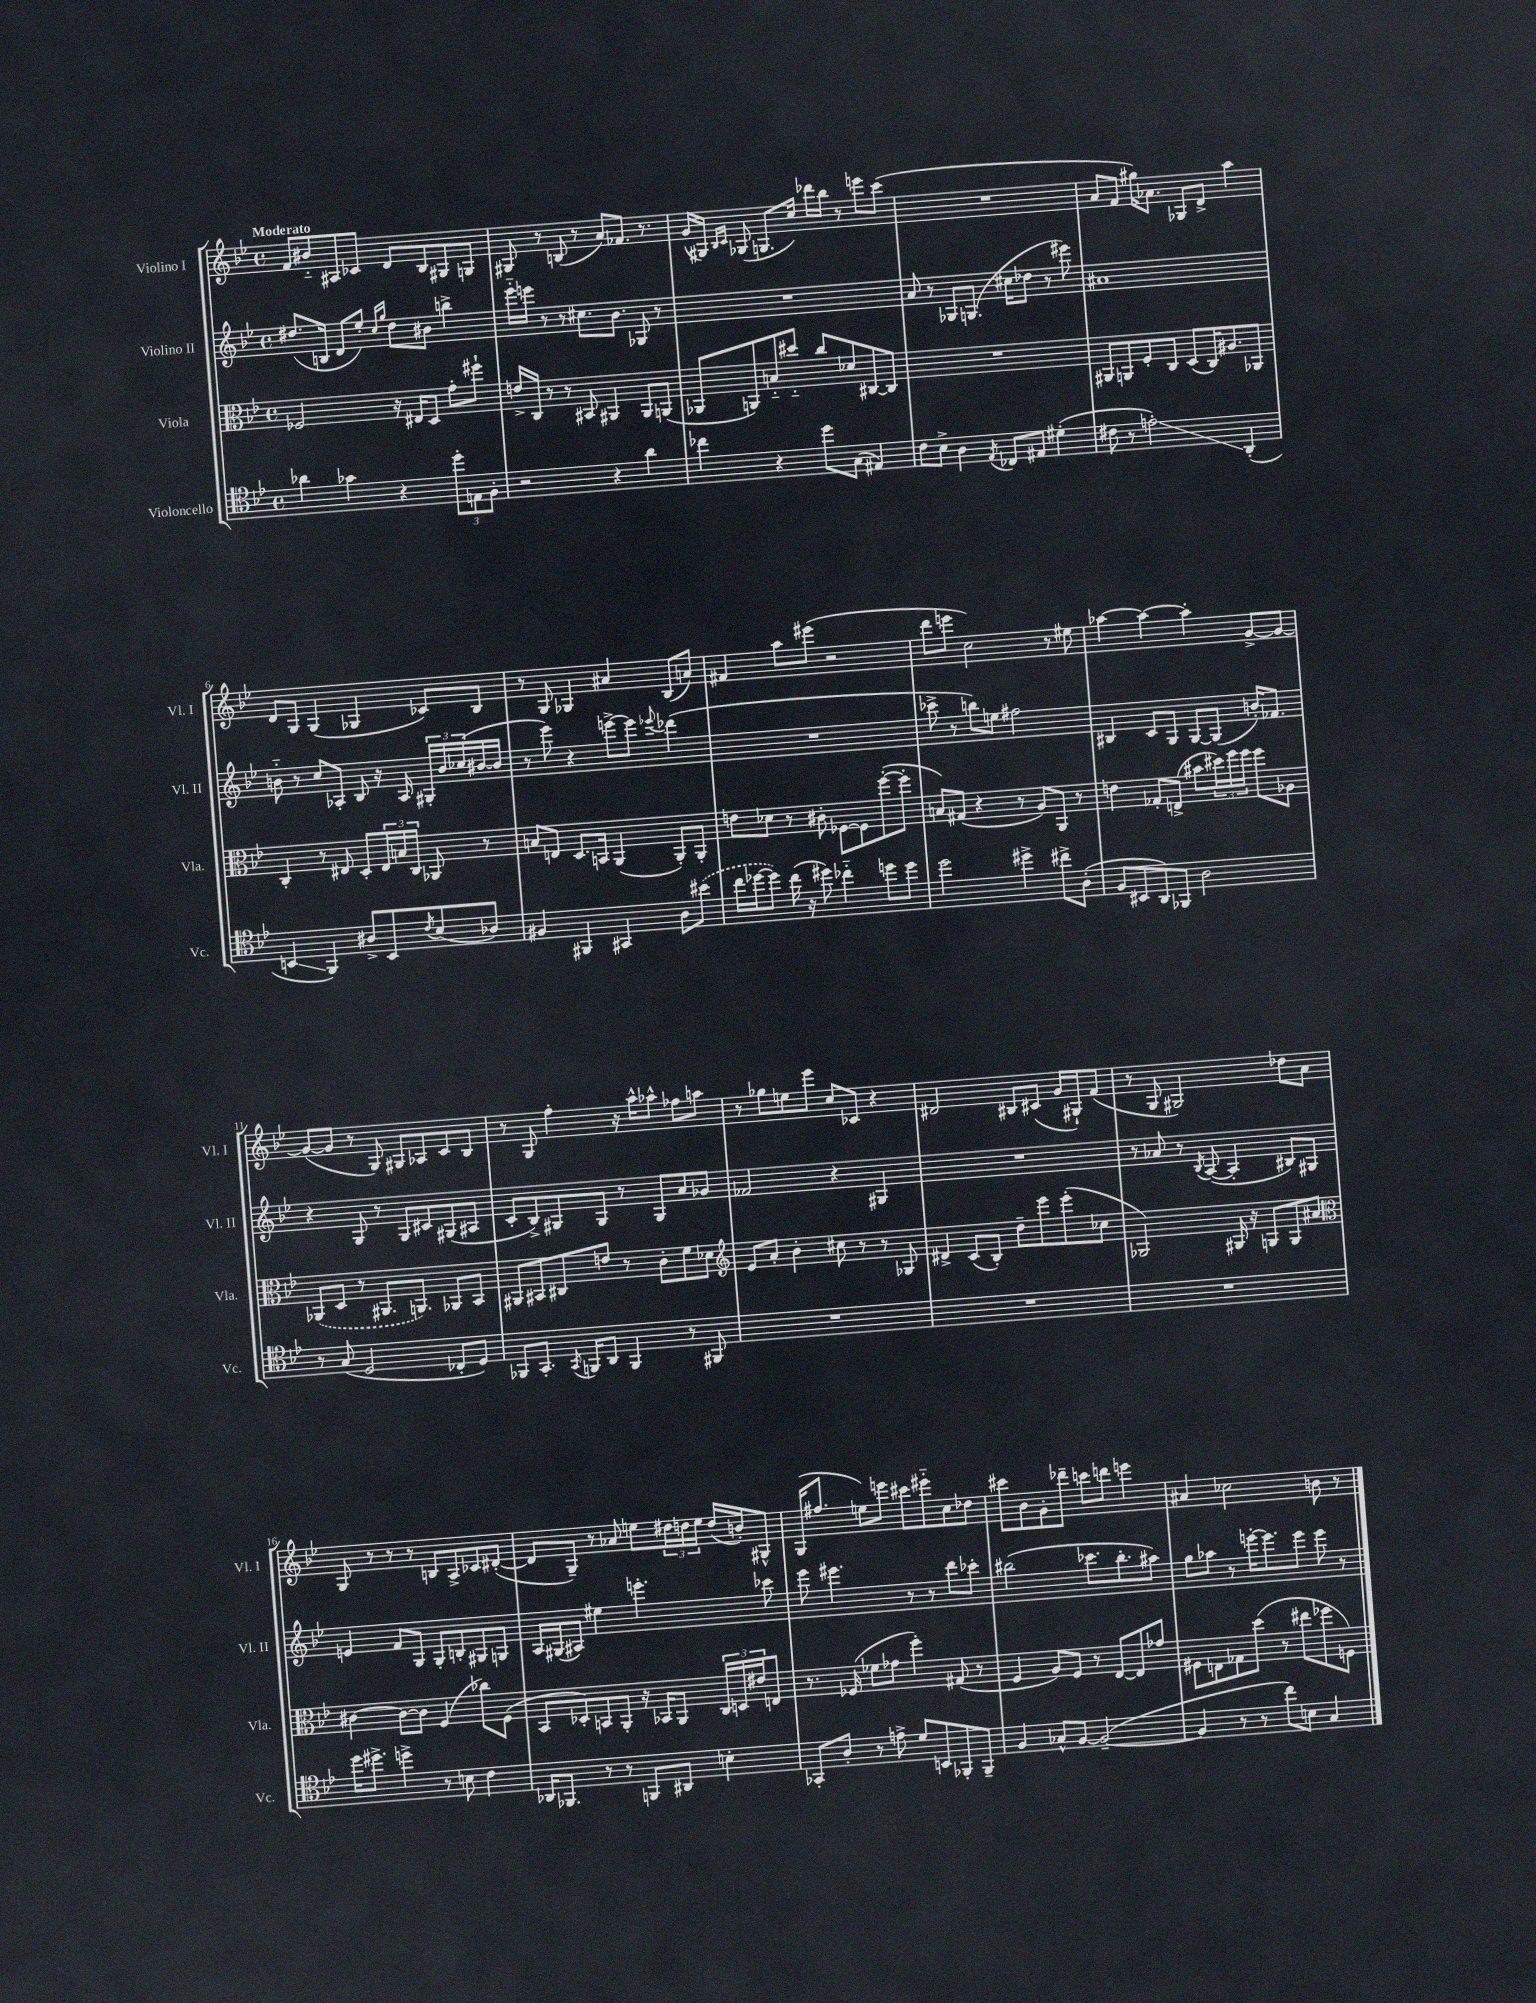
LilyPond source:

<<
\new StaffGroup <<
\new Staff = "s0" \with { instrumentName = "Violino I" shortInstrumentName = "Vl. I" } {
    \clef treble \key bes \major \defaultTimeSignature \time 4/4 \tempo "Moderato"
    f'8 bis'8-_ ais8 ces'8 d'8 bes8 gis8 g8 |
    gis8 r8 b8( r8 a'8) fes'8. r8. |
    g'16( gis16) \grace { bes16 c'16 } ges8( g8. c''16) des'''16 bes''16 r8 e'''8 c'''8( |
    R1 |
    a'8 f'8 gis''16) aes'8. ges8 d'8-> a''4 |
    d'8 g8 g4( ges4 ces'8) bes8 |
    r8 g8 ges4 ais'4 bes8( a'8) |
    fis'4 a''8 eis'''8( r2 |
    d'''8 e'''8 c''2) r8 eis''8 |
    aes''4~ aes''4~ aes''4-. g'8~-> g'8~ |
    g'8~( g'8 r8 g8) gis8 aes8 c'8 bes8 |
    r8 g8 f''4-. r16 a''16-^ aes''8-^ fes''8 a''8 |
    r8 ges''8 e''8 ees'''8 c''8 ces'8 r4 |
    dis'2 bis8 cis'8( g'16 gis16-!) f'8( |
    r8 g8 gis2) des''8 a'8 |
    g8 r8 r8 r8 b8 a8-> ces'8 dis'8~-.( |
    dis'8 g8--) r8 aes'8 e''8 \tuplet 3/2 { dis''16 d''16 e''16 } d''16( b'16-.) gis8-^ |
    g16( fis''8. e''8) e'''8 cis'''8 eis'''8-_ c''8 des''8 |
    cis'''8 bes'8 g'8-. des'''8-- c'''8 d'''8 e'''4 |
    ais'4 ces''2 b'8 r8 \bar "|." |
}
\new Staff = "s1" \with { instrumentName = "Violino II" shortInstrumentName = "Vl. II" } {
    \clef treble \key bes \major \defaultTimeSignature \time 4/4
    dis''8.( b16 d'8 ees''8-.) \grace { c''16 g''16 } dis''8 bis'8 b''4-> |
    ees'''16-_ e'''16 r8 r8 cis''8. bes'8. ges8 r8 |
    R1 |
    a'8 r8 ges8 g8.( cis''16 des''8 r8 eis'''8) |
    ais'1 |
    b'8-_ r8 c''8 aes8-. bes8 r16 aes16 \tuplet 3/2 { gis16-. b'16 ces''16( } bis'16~ bis'16 |
    r8 ees'''8) r4 e'''8~-> e'''8 \appoggiatura { ees'''8 } des'''4( |
    R1 |
    ces'''8-> r8 b''8) e''8 fis''2 |
    bis4 c'8 g8 g8~ g8( b'16-.) fes'8. |
    r4 g8 r8 g8 cis'8 gis8( ais8 |
    c'8-. bes8->) gis8 gis8 r8 gis8 a'8 ges'8 |
    fes'2 r4 gis4 |
    R1 |
    r8 aes'8 r8 \acciaccatura { bes8 } a8~( a4-. bis8) gis8 |
    e'4 f'8 g8 g8-. b8-. gis8 g8 |
    a16 gis16( ais8) eis''4 e'''4.-. ces'''8 |
    ees'''8 eis'''4. r8 r8 d'''8 ces'''8-. |
    bis''2( ces'''8. bis''8.-. ais''8) |
    g''8 aes''8 r8 e'''16~-. e'''8. e'''8 e'''8 r8 \bar "|." |
}
\new Staff = "s2" \with { instrumentName = "Viola" shortInstrumentName = "Vla." } {
    \clef alto \key bes \major \defaultTimeSignature \time 4/4
    fes2 r16 eis16 d8 g'8-. fis''8-! |
    e'16-> c16 r8 r8 bis,8 ais,4 ais,8 a,8( |
    aes,8 a,8) b8-_ dis''8-_ c''8 des'8 cis8~ cis8 |
    R1 |
    ais,8 a,8 f8-. c8 d8( c16) ais8. aes,8 |
    c4-. r8 eis8 d8-. \tuplet 3/2 { eis16 b16 c16 } aes,8 r8 |
    b8 e8 d8. b,16 a,4( a,8-.) a,8-. |
    e'8 des'8 r8 cis'8-. fes8~ fes8 f''8~-.( f''8-. |
    b8) gis8( r4 r8 a8) a,8 r8 |
    e'4 ges8-. e8->( bis'8 \tuplet 3/2 { dis''16) f''16 f''16 } f''8 aes8 |
    \once \slurDashed aes,8( d8 r8 ais,8. a,8.) aes,8 bes,8 |
    ais,8 bis,8 cis8 e'8 r8 c'8-. f'8 des'8 |
    \clef treble ees'8 a'8-. bes'4-. cis''8 r8 r8 ges8 |
    dis'4-> c'8( bes8-.) d''8-- ees'''8 ees'''8-.( ces''8 |
    ges2) gis16 r16 g8 g8 ais'8 |
    \clef alto cis'4~ cis'8~ cis'8 f4( ces''8) f8( |
    bes,8 des8-.) b,8 a,8-. r16 bes,16 a,8 \tuplet 3/2 { c16 d16 eis'16 } e8 |
    r8. fes16( fes'8 ges'8 f''4-.) gis8( r8 |
    f4 a8) f8 r8 ees8~ ees8 ges'8 |
    fis8 e8 ges8 d''8( r8 eis''8 fes''8 f8) \bar "|." |
}
\new Staff = "s3" \with { instrumentName = "Violoncello" shortInstrumentName = "Vc." } {
    \clef tenor \key bes \major \defaultTimeSignature \time 4/4
    aes'4 ges'4 r4 \tuplet 3/2 { d''8-. e8 f8-. } |
    r2 r4 a'4 |
    ces''4 r4 d''8 g8( eis4) |
    c'8 bes8-> a4 \acciaccatura { ees8 } ces8 eis8 dis'4-.( |
    cis'8 r8 e'2-.\glissando) a,4-.( |
    b,4\glissando f,4) ais8-> b,8 \acciaccatura { c'8 } bes8( aes8) |
    fis4 fis,4 gis,4 a8 \once \slurDashed bis'8( |
    c''16 des''16~ des''8) c''16( r16 dis''8) ces''4-_ d''8 d''8 |
    d''2 dis''4-> cis''8-> a8-.( |
    f8 bis,8 a,8) fes,8 a2 |
    r8 g8( d2 ces8-. d8) |
    fes,8 g,8.-. \acciaccatura { g,8 } f,16 a,8 f,4 r8 fis,8 |
    R1 |
    R1 |
    R1 |
    d''16 dis''8.-> d''4-> r8 b8 c'4 |
    aes,16 fes,8. r8 r8 f,8 ais,8 b4-. |
    ges,8-. a8-. r8 e'8-> d'8 b,8 fes,8-. fes,8-- |
    f4 ges8-^ f8~ f2~--( |
    f4 r8 r8 c''8) b8 g4 \bar "|." |
}
>>
>>
